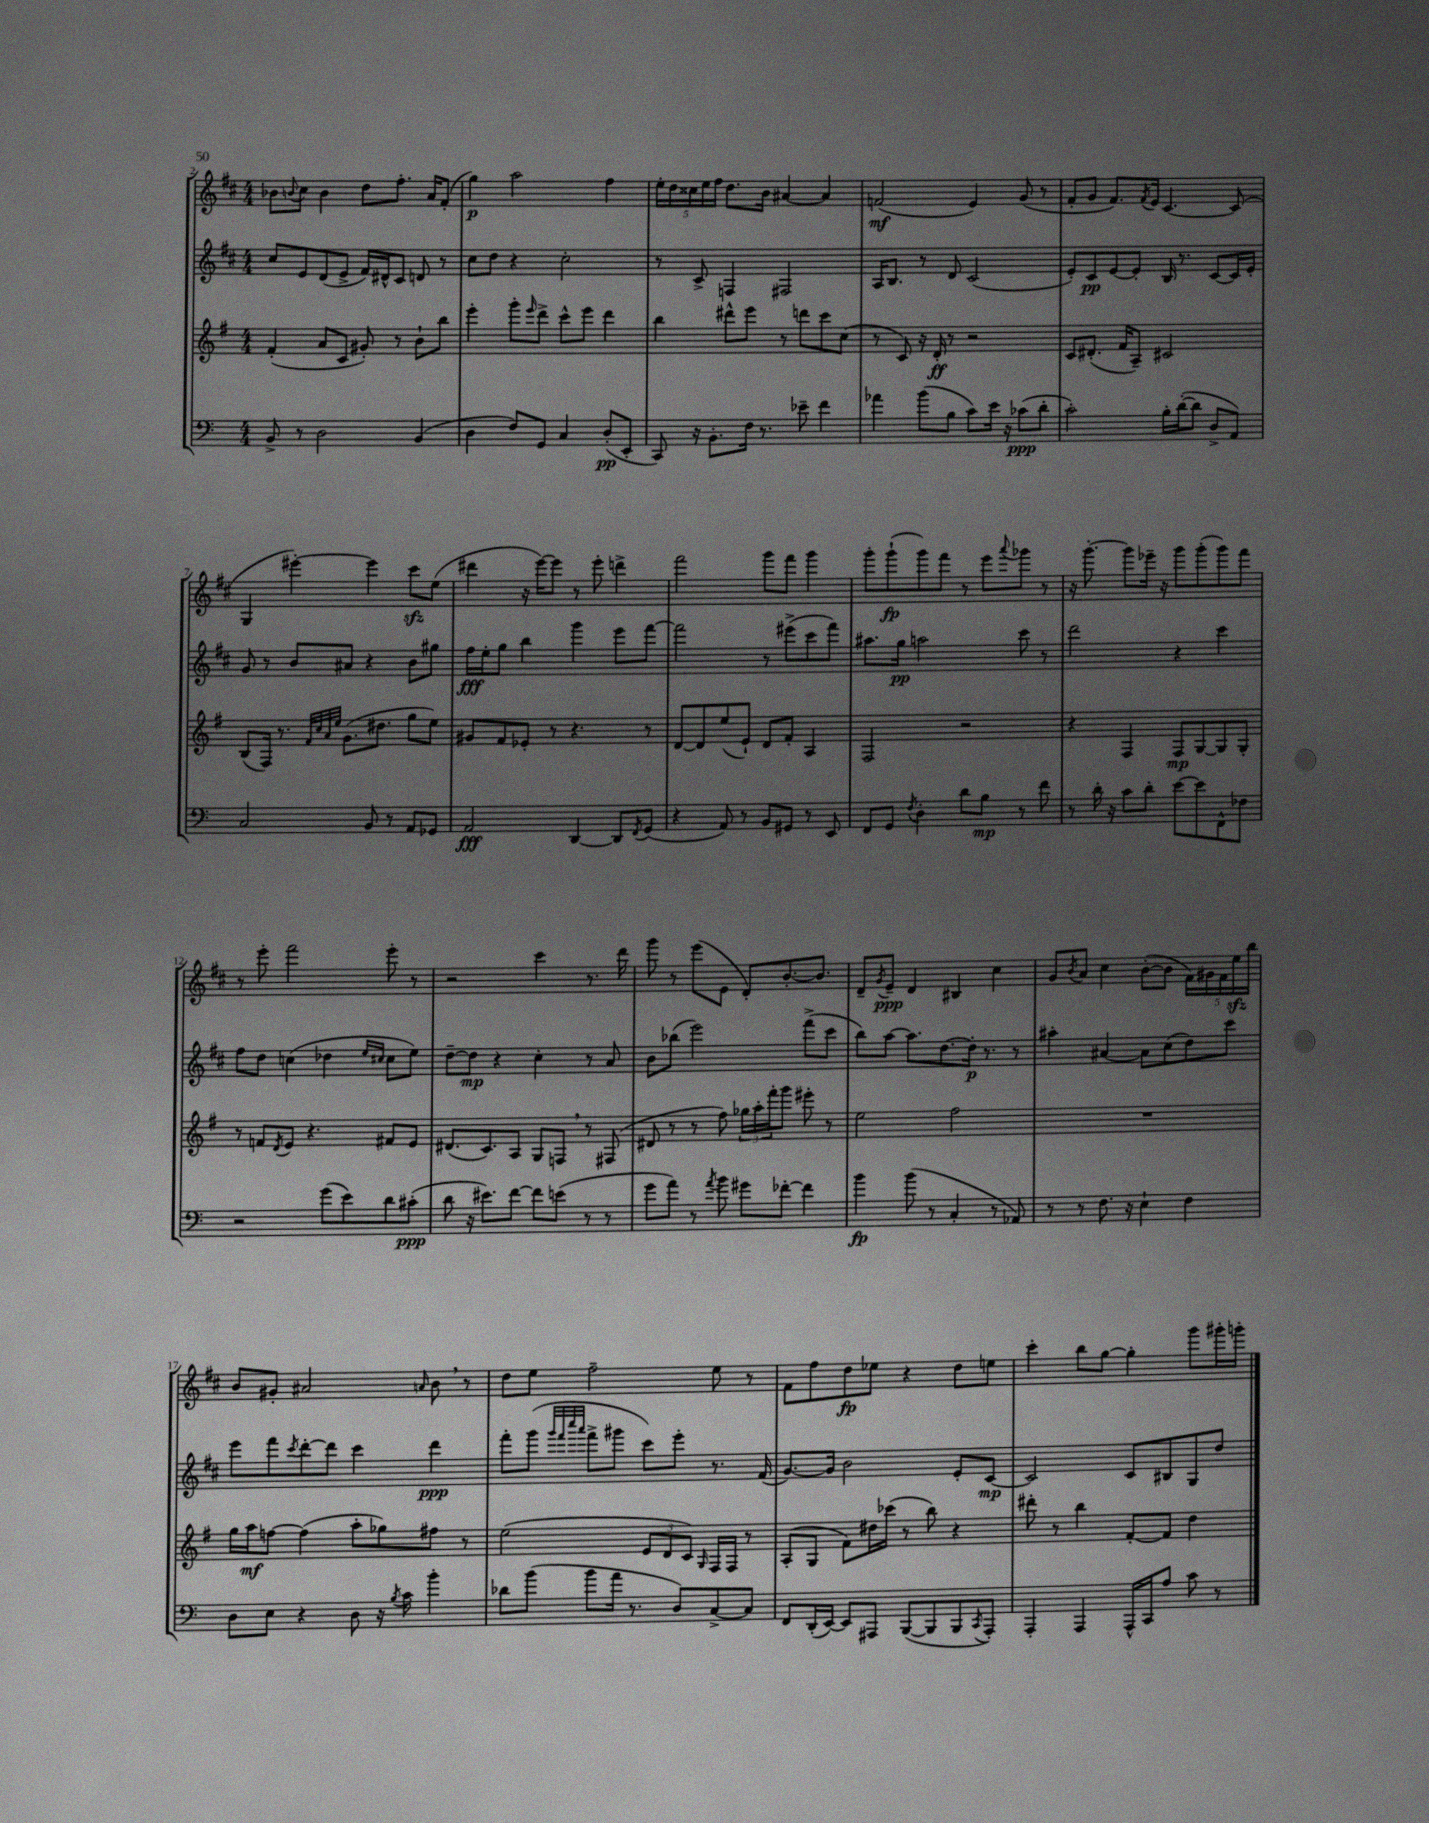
<<
\new StaffGroup <<
\new Staff = "s0" {
    \clef treble \key d \major \numericTimeSignature \time 4/4
    bes'8 \appoggiatura { b'8 } cis''8 b'4 d''8 fis''8.-. a'16 fis'8-.( |
    g''4\p) a''2 fis''4 |
    \tuplet 5/4 { e''16-. d''16 cisis''16 e''16 fis''16 } d''8. b'16 ais'4~ ais'4 |
    f'2\mf( e'4) g'8( r8 |
    fis'8-. g'8 fis'8.) \acciaccatura { fis'8 } e'16 cis'4.~ cis'8( |
    g4 eis'''4~-.) eis'''4 cis'''8\sfz e''8( |
    dis'''4 r16 e'''16~) e'''8 r8 e'''8-. d'''4-> |
    fis'''2 g'''8 fis'''8 g'''4 |
    g'''8-. g'''8-!\fp( g'''8) fis'''8 r8 e'''8 \appoggiatura { a'''8 } ges'''8 r8 |
    r16 g'''8.~-. g'''8 ees'''16-- r16 g'''8 g'''8-.( g'''8) fis'''8 |
    r8 e'''8-. fis'''2 e'''8-. r8 |
    r2 cis'''4 r8. d'''16 |
    g'''8 r8 e'''8( e'8 d'8-.) b'8.~-. b'8. |
    d'8-- \acciaccatura { g'8 } e'8--\ppp d'4 bis4 cis''4 |
    g'8 \acciaccatura { b'8 } a'8 cis''4 b'8~-.( b'8 \tuplet 5/4 { fis'16) gis'16 fis'16 e''16\sfz b''16 } |
    b'8 gis'8-. ais'2 \grace { a'16 } b'8 \breathe r8 |
    d''8 e''8 fis''2-- e''8 r8 |
    fis'8 fis''8 d''8\fp ees''8 r4 d''8 e''8 |
    cis'''4-. b''8 g''8~ g''4-. g'''8 gis'''16-. g'''16-. \bar "|." |
}
\new Staff = "s1" {
    \clef treble \key d \major \numericTimeSignature \time 4/4
    cis''8 e'8 d'8( e'8-> fis'16) dis'16-^ cis'8 d'8 r8 |
    cis''8 d''8 r4 cis''2-. |
    r8 cis'8-> f4 fis2 |
    a16 b8. r8 d'8 cis'2( |
    e'8-.) cis'8\pp e'8~ e'8-. b16 r8. cis'8~ cis'16 e'16-. |
    g'8 r8 b'8 ais'8 r4 b'8 gis''8 |
    fis''16\fff e''16-. g''8 b''4 g'''4 e'''8 fis'''8~ |
    fis'''2 r8 eis'''8->( cis'''8 fis'''8) |
    ais''8. g''16\pp a''2 cis'''8 r8 |
    d'''2 r4 cis'''4 |
    fis''8 d''8 c''4( des''4 \grace { e''16 cis''16 } cis''8 e''8) |
    d''8~-- d''8\mp r4 cis''4-. r8 a'8 |
    b'8 bes''8( e'''2) fis'''8->( cis'''8 |
    b''8) a''8~ a''8. d''8.~ d''16-.\p r8. r8 |
    ais''4-. ais'4~ ais'8 cis''8( d''8) cis'''8 |
    e'''8 fis'''8 \acciaccatura { cis'''8 } d'''8~-. d'''8 cis'''4 d'''4\ppp |
    fis'''8-. g'''8( \grace { g'''32 fis'''32 cis''''32 a'''32 } fis'''8-> gis'''8 cis'''8) e'''8-. r8. fis'16( |
    g'8.~) g'16 b'2 e'8-. cis'8~\mp |
    cis'2 cis'8 bis8 g8 d''8 \bar "|." |
}
\new Staff = "s2" {
    \clef treble \key g \major \numericTimeSignature \time 4/4
    fis'4-.( a'8 c'8 gis'8-.) r8 b'8-! b''8 |
    e'''4-. g'''8-. \grace { e'''16 } d'''8-> c'''8-^ e'''8 d'''4 |
    b''4 dis'''8-^ e'''8 r8 d'''8 c'''8 c''8( |
    r8 c'8) r16 d'16-.\ff r8 r2 |
    c'8 dis'8.-.( fis'16 a8--) cis'2 |
    b8( fis16) r8. \grace { fis'32 c''32 a'32 e''32 } g'8.( dis''8. g''8 e''8) |
    gis'8 fis'8 ees'8-. r8 r4. r8 |
    d'8~ d'8 e''8( e'8-!) d'8 fis'8-. a4 |
    fis2 r2 |
    r4 fis4 fis8\mp g8~ g8 g8-. |
    r8 f'8 \acciaccatura { d'8 } e'8 r4. fis'8 e'8 |
    dis'8.( c'8.) a8 g8 f8 \breathe r8 fis8( |
    dis'8 r8 r8 fis''8) \tuplet 3/2 { ges''16 a''16-. fis'''16-. } g'''8 eis'''8-. r8 |
    e''2 fis''2 |
    R1 |
    g''16 a''16\mf f''8~ f''4( a''8-. ges''8) fis''8 r8 |
    e''2( \tuplet 3/2 { e'8 d'8 c'8) } \grace { g16 } fis16 fis16 r8 |
    a8-.( g8 fis'8) dis''16 ces'''16( r8 b''8) r4 |
    dis'''8-. r8 b''4 fis'8~-. fis'8 d''4 \bar "|." |
}
\new Staff = "s3" {
    \clef bass \key c \major \numericTimeSignature \time 4/4
    b,8-> r8 d2 b,4( |
    d4 f8) g,8 c4 d8-.\pp( e,8-. |
    c,8) r16 b,8.-. f16 r8. ees'8-- f'4 |
    aes'4 b'8( b8 c'8) e'16 r16 ces'8\ppp( d'8-. |
    c'2-.) b16-. d'16~-.( d'8 d8-> a,8) |
    c2 b,8 r8 a,8 ges,8 |
    a,2\fff d,4~ d,8 \acciaccatura { f,8 } g,8( |
    r4 a,8) r8 b,8 gis,8 r8 e,8 |
    f,8 g,8 \acciaccatura { f8 } d4-. d'8 b8\mp r8 f'8 |
    r8 d'16-. r16 c'8 d'8-. e'8~ e'8 f,8-^ fes8 |
    r2 g'8( e'8) d'8 cis'8-.\ppp( |
    d'8 r16 eis'8.) f'8~ f'8 e'8( r8 r8 |
    g'8 a'8) r8 \acciaccatura { a'8 } b'8 gis'8 fes'8~-. fes'4 |
    b'4\fp b'8( r8 c4-. r8 aes,8) |
    r8 r8 f8. r16 e4-! f4 |
    d8 e8 r4 d8 r16 \acciaccatura { b8 } c'16 b'4-. |
    des'8 b'8( b'8 a'16 r8. d8) c8~-> c8 |
    f,8 d,16-.( e,16~) e,8 ais,,8 b,,8~( b,,8 b,,8 \acciaccatura { c,8 } ais,,8-.) |
    a,,4-. a,,4 a,,16-^ c,16 a8 c'8 r8 \bar "|." |
}
>>
>>
\layout { \context { \Score currentBarNumber = #2 } }
